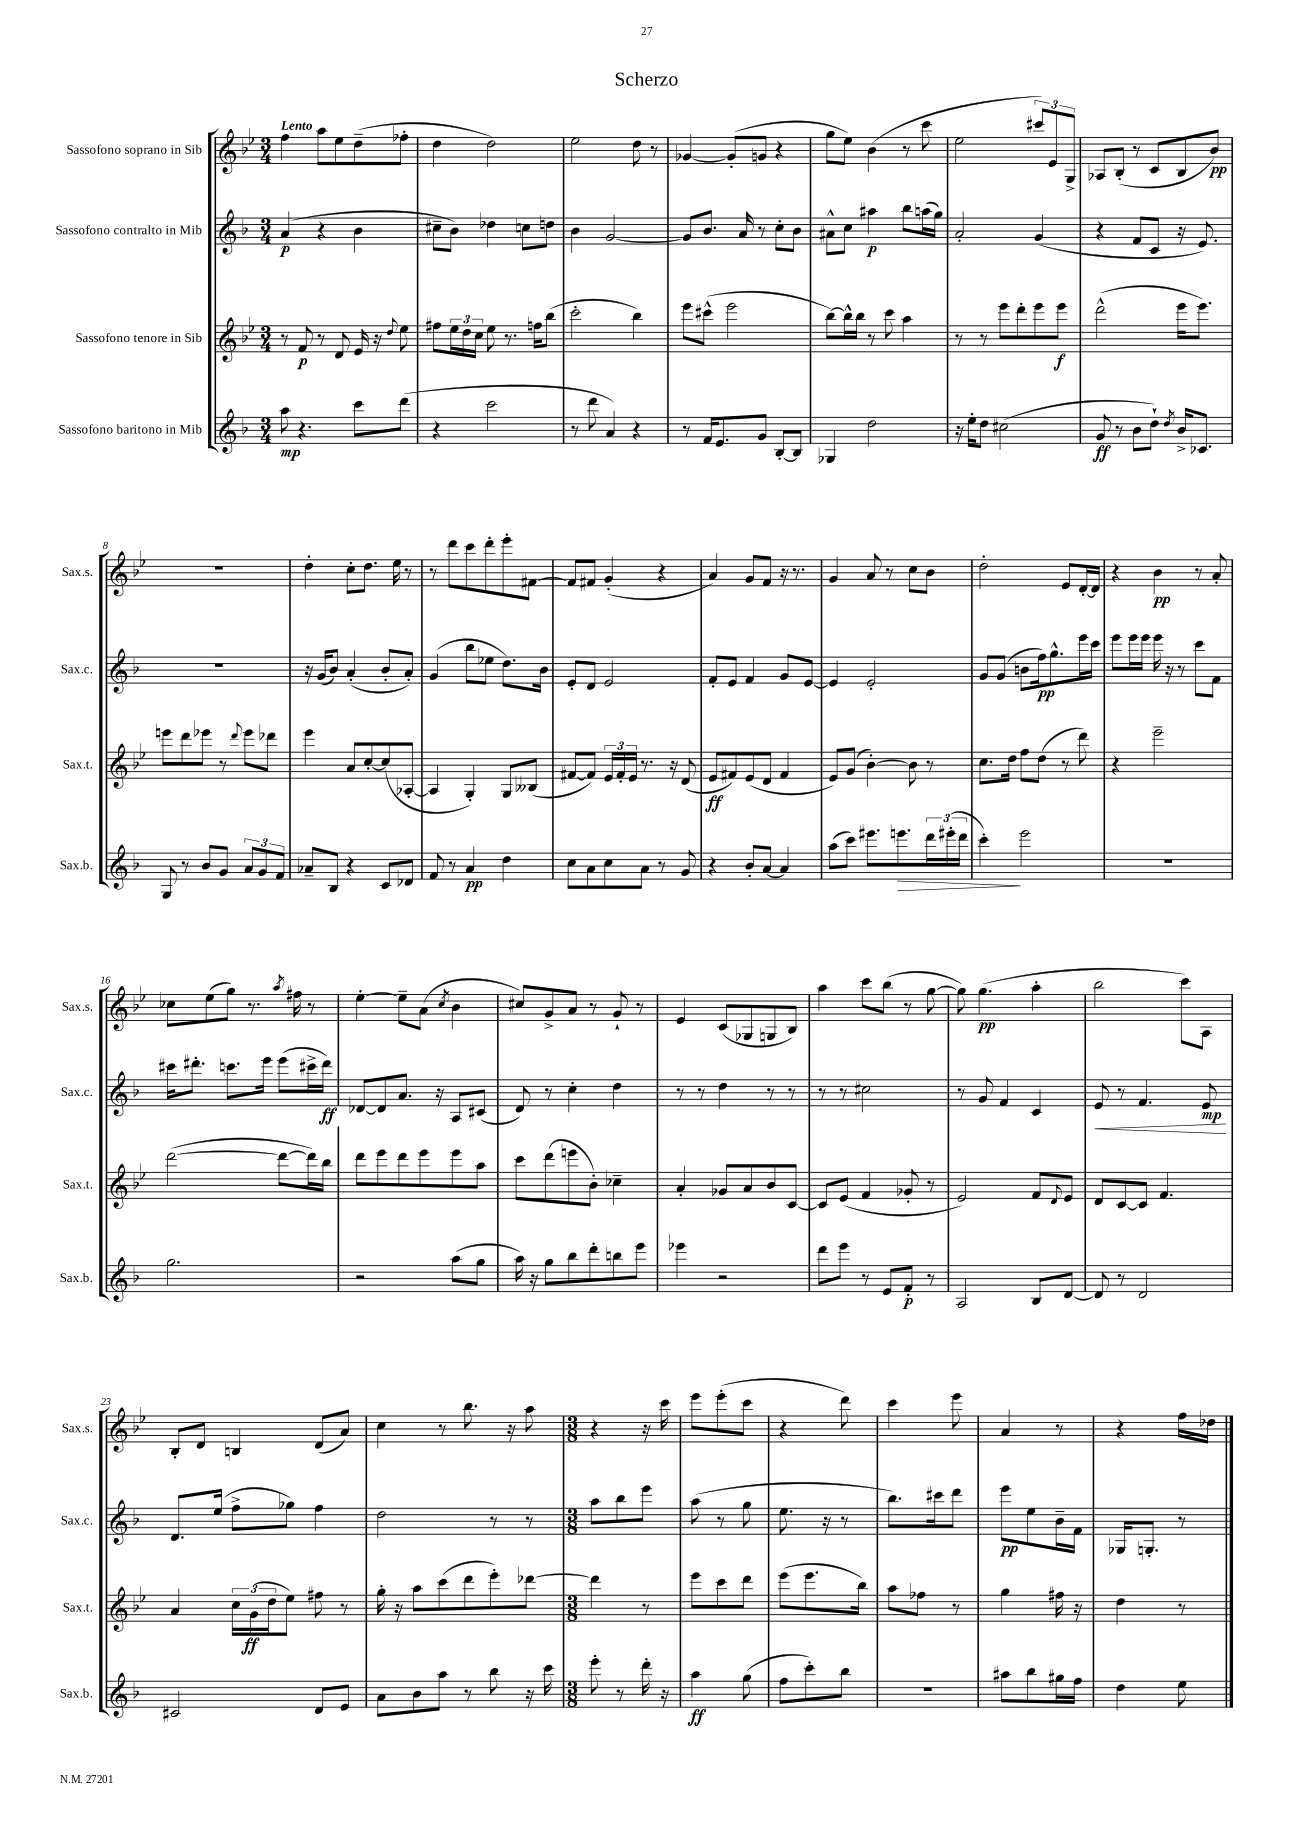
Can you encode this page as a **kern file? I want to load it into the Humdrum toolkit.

**kern	**kern	**kern	**kern
*staff4	*staff3	*staff2	*staff1
*clefG2	*clefG2	*clefG2	*clefG2
*k[b-]	*k[b-e-]	*k[b-]	*k[b-e-]
*M3/4	*M3/4	*M3/4	*M3/4
8aa\	8r	(4a/	4ff\
4.r	8f/	.	.
.	8r	4r	8aa\L
.	8d/	.	8ee-\
8ccc\L	16e-/	4b-\	(8dd~\
.	16r	.	.
.	8qqdd/	.	.
(8ddd\J	8ee-\	.	8ff-'\J
=	=	=	=
4r	8ff#\L	8cc#~\L	4dd\
.	24ee-\L	8b-\J)	.
.	24dd\	.	.
.	24cc\JJ	.	.
2ccc\	8ee-\	4dd-\	2dd\)
.	8.r	.	.
.	.	8cc\L	.
.	16ff\LK	.	.
.	(8bb-\J	8dd\J	.
=	=	=	=
8r	2ccc'\	4b-\	2ee-\
8ddd\	.	.	.
4a/)	.	[2g/	.
4r	4bb-\)	.	8dd\
.	.	.	8r
=	=	=	=
8r	8eee-\L	8g/]L	[4g-/
16f/LK	(8ccc#^^\J	8.b-/J	.
8.e/	.	.	.
.	2eee-\	.	(8g-'/]L
.	.	16a/	.
8g/J	.	8r	8g/J
[8B-'/L	.	8cc'\L	4r
8B-/]J	.	8b-\J	.
=	=	=	=
4G-/	[8bb-\L)	8a#^^\L	8gg\L
.	16bb-^^\]L	8cc\J	8ee-\J)
.	16bb-\JJ	.	.
2dd\	8r	4aa#\	(4b-\
.	8ccc\	.	.
.	4aa\	8bb-\L	8r
.	.	(16aa\L	8ccc\
.	.	16gg\JJ)	.
=	=	=	=
16r	8r	2a'/	2ee-\
16ee'\LK	.	.	.
8dd\J	8r	.	.
(2cc#\	8eee-\L	.	.
.	8ddd'\	.	.
.	8eee-\	(4g/	12ccc#/L)
.	.	.	12e-/
.	8eee-\J	.	.
.	.	.	12G^/J
=	=	=	=
8g/	(2ddd^^\	4r	8A-/L
8r	.	.	(8B-'/J
8b-\L	.	8f/L	8r
8dd`\J)	.	8c/J	8c/L
8qdd/	.	.	.
16b-^/LK	16eee-\LK	16r	8B-/
8.c-/J	8.eee-\J)	8.e/)	.
.	.	.	8b-/J)
=	=	=	=
8G/	8eee\L	2.r	2.r
8r	8ddd\	.	.
8b-/L	8eee-\J	.	.
8g/J	8r	.	.
.	8qqddd/	.	.
12a/L	8eee-\L	.	.
12g/	.	.	.
.	8ddd-\J	.	.
12f/J	.	.	.
=	=	=	=
8a-~/L	4eee-\	16r	4dd'\
.	.	(16g/LK	.
8B-/J	.	8b-/J)	.
4r	8a/L	(4a'/	8cc'\L
.	[8cc'/	.	8.dd\J
8c/L	(8cc/]	8b-'/L	.
.	.	.	16ee-\
8d-/J	[8A-'/J	8a'/J)	8r
=	=	=	=
8f/	4A-/]	(4g/	8r
8r	.	.	8ddd\L
4a/	4G'/)	8bb-\L	8ccc\
.	.	8ee-\J	8ddd'\
4dd\	8G/L	8.dd\L)	8eee-'\
.	(8B--/J	.	[8f#\J
.	.	16b-\Jk	.
=	=	=	=
8cc\L	[8f#/L	8e'/L	8f#/]L
8a\	8f#/]J)	8d/J	8f#/J
8cc\	24e-/LL	2e/	(4g'/
.	24f#'/	.	.
.	24e-/JJ	.	.
8a\J	8.r	.	.
8r	.	.	4r
.	16r	.	.
8g/	(8d/	.	.
=	=	=	=
4r	8e-/L	8f'/L	4a/)
.	8f#/)	8e/J	.
8b-'/L	(8e-/	4f/	8g/L
[8a/J	8d/J	.	8f/J
4a/]	4f#/	8g/L	16r
.	.	.	8.r
.	.	[8e/J	.
=	=	=	=
(8aa\L	8e-/L)	4e/]	4g/
8ccc\J)	(8g/J	.	.
8.eee#\L	[4b-'\)	2e'/	8a/
.	.	.	8r
8.eee\	.	.	.
.	8b-\]	.	8cc\L
24ddd\L	8r	.	8b-\J
(24eee#'\	.	.	.
24ddd\JJ	.	.	.
=	=	=	=
4ccc'\)	8.cc\L	8g/L	2dd'\
.	.	(8g/J	.
.	16dd\Jk	.	.
2eee\	8ff\L	8b\L	.
.	(8dd\J	16ff\k)	.
.	.	8.gg^^\	.
.	8r	.	8e-/L
.	8ddd\)	16eee\L	[16d'/L
.	.	16ccc\JJ	16d/]JJ
=	=	=	=
2.r	4r	8eee\L	4r
.	.	16eee\L	.
.	.	16eee\JJ	.
.	2eee-~\	16eee\	4b-\
.	.	16r	.
.	.	8r	.
.	.	8ccc\L	8r
.	.	8f\J	8a'/
=	=	=	=
2.gg\	([2ddd\	16ccc#\LK	8cc-\L
.	.	8.ddd#'\J	.
.	.	.	(8ee-\
.	.	8.ccc\L	8gg\J)
.	.	.	8.r
.	.	16eee\Jk	.
.	8ddd\_L	(8eee\L	.
.	.	.	8qaa/
.	.	.	16ff#\
.	16ddd\]L)	16ccc#^\L	8r
.	16bb-\JJ	16ddd#\JJ)	.
=	=	=	=
2r	8ddd\L	[8d-/L	[4ee-'\
.	8eee-\	8d-/]	.
.	8ddd\	8.a/J	8ee-~\]L
.	8eee-\	.	(8a\J
.	.	16r	.
.	.	.	8qcc/
(8aa\L	8eee-\	8A/L	4b-\
8gg\J	8aa\J	(8c#/J	.
=	=	=	=
16aa\)	8ccc\L	8d/)	8cc#/L)
16r	.	.	.
8gg\L	(8ddd\	8r	8g^/
8bb-\	8eee\	4cc'\	8a/J
8ddd'\	8b-'\J)	.	8r
8bb\	4cc-~\	4dd\	8g`/
8eee\J	.	.	8r
=	=	=	=
4eee-\	4a'/	8r	4e-/
.	.	8r	.
2r	8g-/L	4dd\	(8c/L
.	8a/	.	8G-/
.	8b-/	8r	8G/
.	[8c/J	8r	8B-/J)
=	=	=	=
8ddd\L	8c/]L	8r	4aa\
8eee\J	(8e-/J	8r	.
8r	4f/	2cc#\	8ccc\L
8e/L	.	.	(8bb-\J
8f'/J	8g-'/	.	8r
8r	8r	.	[8gg\
=	=	=	=
2A/	2e-/)	8r	8gg\])
.	.	8g/	(4.gg\
.	.	4f/	.
8B-/L	8f/L	4c/	4aa'\
.	8qqd/	.	.
[8d/J	8e-/J	.	.
=	=	=	=
8d/]	8d/L	8e/	2bb-\
8r	[8c/	8r	.
2d/	8c/]J	4.f/	.
.	4.f/	.	.
.	.	.	8ccc\L)
.	.	8e/	8A\J
=	=	=	=
2c#/	4a/	8.d/L	8B-'/L
.	.	.	8d/J
.	.	(16ee/Jk	.
.	24cc\LL	8ff^\L	4B/
.	(24g\	.	.
.	24dd\J	.	.
.	8ee-\J)	8gg-\J)	.
8d/L	8ff#\	4ff\	(8d/L
8e/J	8r	.	8a/J)
=	=	=	=
8a\L	16gg'\	2dd\	4cc\
.	16r	.	.
8b-\	8aa\L	.	.
8aa\J	(8ccc\	.	8r
8r	8ddd\	.	8.bb-\
8bb-\	8eee-'\)	8r	.
.	.	.	16r
16r	[8ddd-\J	8r	8aa\
16ccc\	.	.	.
=	=	=	=
*M3/8	*M3/8	*M3/8	*M3/8
8eee'\	4ddd-\]	8aa\L	4r
8r	.	8bb-\	.
16ddd'\	8r	8eee\J	16r
16r	.	.	16ccc\
=	=	=	=
4aa\	8eee-\L	(8aa\	8eee-\L
.	8ccc\	8r	(8eee-'\
(8gg\	8ddd\J	8gg\	8ccc\J
=	=	=	=
8ff\L	(8eee-\L	8.ee\	4r
8ccc'\)	8.eee-\	.	.
.	.	16r	.
8bb-\J	.	8r	8ddd\)
.	16bb-\Jk)	.	.
=	=	=	=
4.r	8aa\L	8.bb-\L)	4ccc\
.	8ff-\J	.	.
.	.	16ccc#\k	.
.	8r	8ddd\J	8eee-\
=	=	=	=
8aa#\L	4gg\	8eee\L	4a/
8bb-\	.	8ee\	.
16gg#\L	16ff#\	16b-~\L	8r
16ff\JJ	16r	16f\JJ	.
=	=	=	=
4dd\	4dd\	16G-/LK	4r
.	.	8.G'/J	.
8ee\	8r	8r	16ff\LL
.	.	.	16dd-\JJ
==	==	==	==
*-	*-	*-	*-
